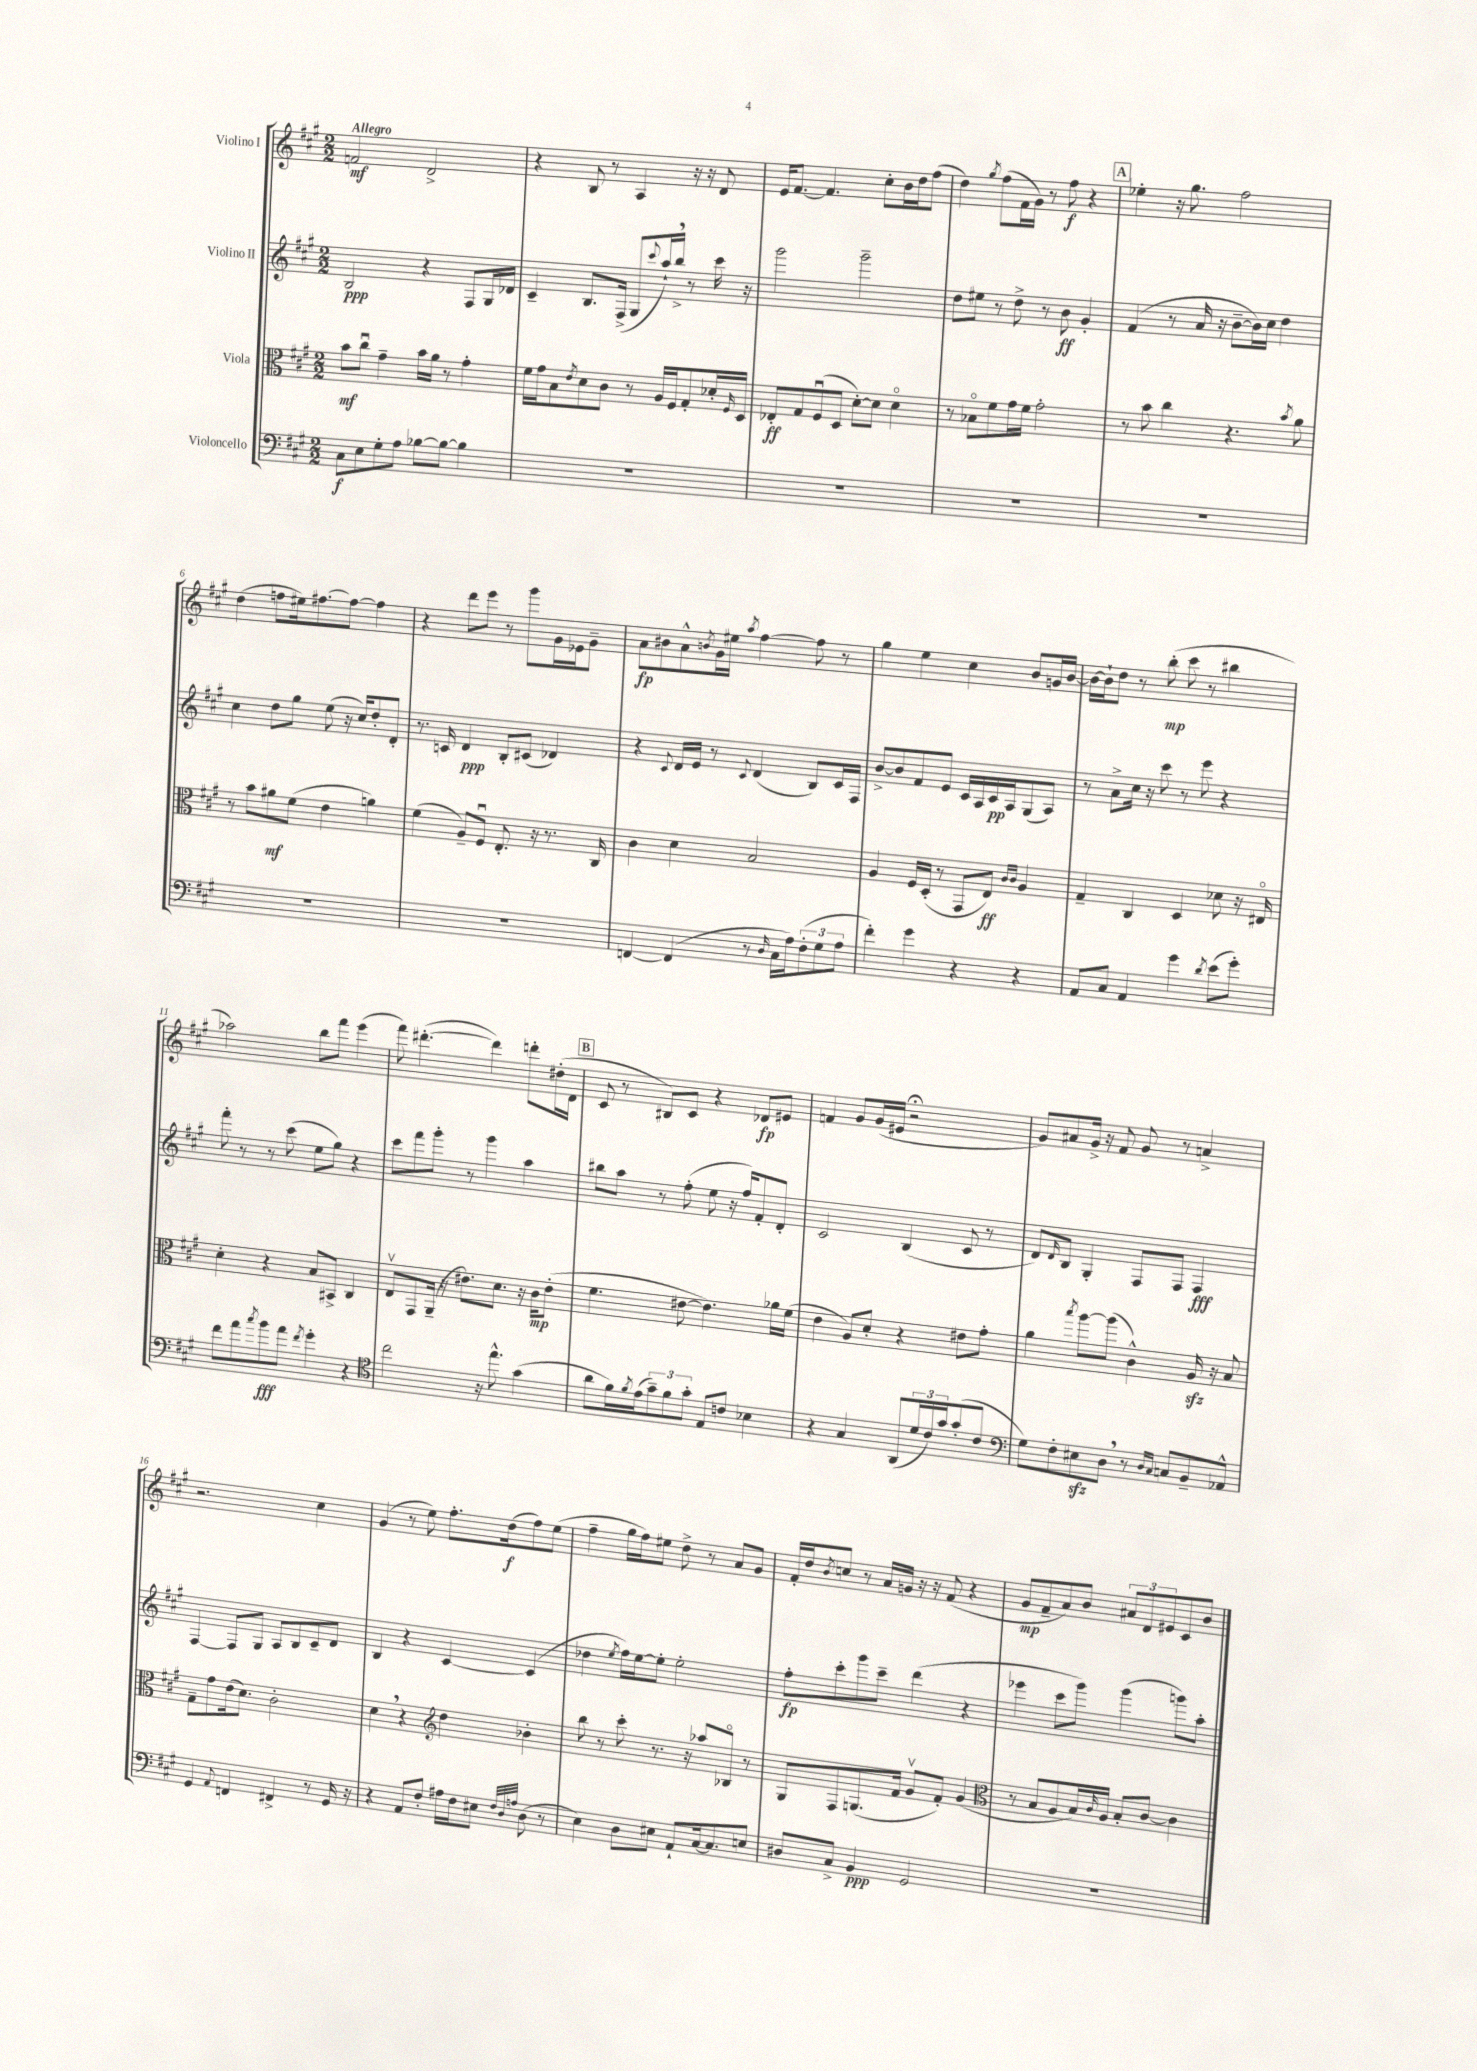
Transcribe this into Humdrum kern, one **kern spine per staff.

**kern	**kern	**kern	**kern
*staff4	*staff3	*staff2	*staff1
*clefF4	*clefC3	*clefG2	*clefG2
*k[f#c#g#]	*k[f#c#g#]	*k[f#c#g#]	*k[f#c#g#]
*M2/2	*M2/2	*M2/2	*M2/2
8C#	8b	2B	2f
8E	8cc#u	.	.
8G#'	4g#~	.	.
8A	.	.	.
[8B-	16b	4r	2d^
.	16a	.	.
8B-_	8r	.	.
4B-]	4g#'	8F#	.
.	.	16G#	.
.	.	16d-	.
=	=	=	=
1r	16f#	4c#~	4r
.	16g#	.	.
.	8B	.	.
.	8qe	.	.
.	8d	8.B	8B
.	8c#	.	8r
.	.	(16F#^	.
.	8r	8G#	4A
.	.	8qqccc#	.
.	16A	16aa`)	.
.	16F#	16bb^	.
.	8G#'	8r	16r
.	.	.	16r
.	16d-'	16ccc#	8d
.	16qqF#	.	.
.	16D	16r	.
=	=	=	=
1r	8E-'	2ggg#	16e
.	.	.	[8.f#
.	8G#	.	.
.	(8F#u	.	4.f#]
.	8D	.	.
.	[8d')	2ggg#~	.
.	8d]	.	8cc#'
.	4do	.	16b
.	.	.	16dd
.	.	.	(8ff#
=	=	=	=
1r	8r	8dd	4dd)
.	8B-o	8ee#	.
.	.	.	8qgg#
.	8f#	8r	(8ff#
.	16g#	8dd^	16f#
.	16f#	.	16g#)
.	2g#'	8r	8r
.	.	8b	8ff#
.	.	4g#'	4r
=	=	=	=
1r	8r	(4f#	4ee-'
.	8b	.	.
.	4cc#	8r	16r
.	.	.	8.gg#
.	.	16a	.
.	.	16r	.
.	4.r	[8b~	2ff#
.	.	16b])	.
.	.	16cc#	.
.	.	4dd	.
.	8qb	.	.
.	8a	.	.
=	=	=	=
1r	8r	4cc#	(4dd
.	8b	.	.
.	8a#	8dd	8ff
.	(8f#	8gg#	16ee#)
.	.	.	[8.ff#
.	4e	(8ee	.
.	.	16r	8ff#_
.	.	16cc#)	.
.	4a)	8dd'	4ff#]
.	.	8d'	.
=	=	=	=
1r	(4f#	8.r	4r
.	.	16c	.
.	8A~)	4d	8ddd
.	8F#u	.	8eee
.	8.E'	8B'	8r
.	.	(8c#	8ggg#
.	16r	.	.
.	8.r	4d-)	16g#
.	.	.	16e-
.	.	.	8g#~
.	16C#	.	.
=	=	=	=
[4FF	4c#	4r	8a
.	.	.	8b#
.	.	8qqc#	.
(4FF]	4d	16d	8a^^
.	.	16e	.
.	.	.	8qb
.	.	8r	16g#
.	.	.	16ee#
.	.	8qqc#	8qaa
8r	2B	(4d	[4ff#
16qqD	.	.	.
16C#	.	.	.
16A)	.	.	.
(12F#'	.	8B)	8ff#]
12G#	.	.	.
.	.	16c#	8r
12A	.	.	.
.	.	16F#	.
=	=	=	=
4f#')	4A	[8b^	4gg#
.	.	8b]	.
4g#	16F#	8f#	4ee
.	(16D'	.	.
.	8r	8e	.
4r	8GG#	16c#	4cc#
.	.	16A	.
.	8E)	16c#	.
.	.	16A	.
.	16qqc#	.	.
.	16qqc#	.	.
4r	4A	(8G#	8b
.	.	8A)	16g
.	.	.	[16b
=	=	=	=
8AA	4G#~	8r	16b_
.	.	.	16b`]
8C#	.	8a^	8dd
4AA	4C#	16cc#	8r
.	.	16r	.
.	.	8ccc#	(8bb'
4g#	4D	8r	8ccc#
.	.	8eee	8r
8qd	.	.	.
(8e	8d-	4r	4bb#
8g#')	16r	.	.
.	16E#o	.	.
=	=	=	=
8f#	4d'	8fff#'	2aa-)
8a	.	8r	.
8qcc#	.	.	.
8b	4r	8r	.
8a	.	(8ccc#	.
8qf#	.	.	.
4g#'	8B	8ee	8bb
.	8BB#^	8gg#)	8fff#
4r	4C#	4r	(4eee
=	=	=	=
*clefC4	*	*	*
2cc#	8Ev	8ccc#	8fff#)
.	8GG#	8fff#	([4.ddd#'
.	(16AA~	8ggg#'	.
.	16r	.	.
.	8.e#)	8r	.
16r	.	4ggg#	4ddd#])
8.ee^^	8.d	.	.
(4g#	16r	4aa	8ddd'
.	16c#	.	.
.	(8e#'	.	(16dd#'
.	.	.	16d
=	=	=	=
8a	4.f#	8bb#	8c#
16f#)	.	8aa	8r
8qf#	.	.	.
(16e	.	.	.
12g#~)	.	8r	8B#)
12f#	.	.	.
.	[8e#	(8ff#'	8c#
12g#'	.	.	.
8E	4.e#])	8ee	4r
8c	.	16r	.
.	.	16ff#)	.
4B-	.	8f#'	8d-
.	16a-	8d'	8e#
.	(16f#	.	.
=	=	=	=
4r	4e	2c#	4f
4G#	8A)	.	8g#
.	8d'	.	(16g#
.	.	.	16e#
(8AA	4r	(4B	2r;
24d	.	.	.
24c#)	.	.	.
24g#	.	.	.
(8g#'	8e#	8c#	.
8c#	8g#'	8r	.
=	=	=	=
*clefF4	*	*	*
8G#)	4a	8d)	8g#)
.	.	16qqd	.
8F#'	.	8B	8a#
.	8qbb	.	.
8E#	[8aa	4G#'	16g#^
.	.	.	16r
8D	(8aa]	.	8f#
8r	4c#^^)	8F#	8g#
16qqD	.	.	.
16qqC#	.	.	.
8C	.	8F#	8r
8BB~	16A	4F#	4a^
.	16r	.	.
8AA-^^	8B	.	.
=	=	=	=
4GG#	8G#~	[4F#	2.r
.	8g#	.	.
8qqAA	.	.	.
4FF	(16e	8F#]	.
.	8.d)	.	.
.	.	8G#	.
4FF#^	2c#'	8A	.
.	.	8B	.
8r	.	8c#~	4cc#
16GG#	.	8d	.
16r	.	.	.
=	=	=	=
4r	4d	4B	(4g#
8AA	4r	4r	8r
8F#'	.	.	8ee)
*	*clefG2	*	*
16A#	4dd	[4c#	8.ff#'
16F#	.	.	.
8E#	.	.	.
.	.	.	(16dd
32qqF#	.	.	.
32qqD	.	.	.
32qqA	.	.	.
(8D	4b-'	(4c#]	8ff#)
8r	.	.	(8ee
=	=	=	=
4E)	8bb	4dd-	4ff#~
.	8r	.	.
.	.	8qee	.
8D	8ccc#'	16ff#)	16gg#
.	.	[16ee	16ff#)
8E#	8.r	8ee']	8ee#
8AA`	.	2ee'	8dd^
.	16r	.	.
[16C#	8aa-	.	8r
8.C#]	.	.	.
.	8B-o	.	8a
8E	8r	.	8g#
=	=	=	=
8D#	8G#	8ff#'	16f#'
.	.	.	16dd
.	.	.	8qb
8C#^	8F#	8ccc#'	8cc
4BB	(8.G	8ggg#	8r
.	.	8ccc#~	16a
.	16f#	.	16g
2GG#	8g#v	(4ddd	16r
.	.	.	16r
.	8f#')	.	(8f#
.	(4g#	4r	4r
=	=	=	=
*	*clefC3	*	*
1r	8r	4eee-	8g#
.	8B	.	8f#~
.	8A	8ccc#	8a)
.	16B)	8ggg#)	8b
.	16qqc#	.	.
.	16A	.	.
.	8B'	(4ggg#	12a#
.	.	.	12d
.	[8c#	.	.
.	.	.	12e#
.	4c#]	8ggg)	8c#
.	.	8aa'	8b
==	==	==	==
*-	*-	*-	*-
